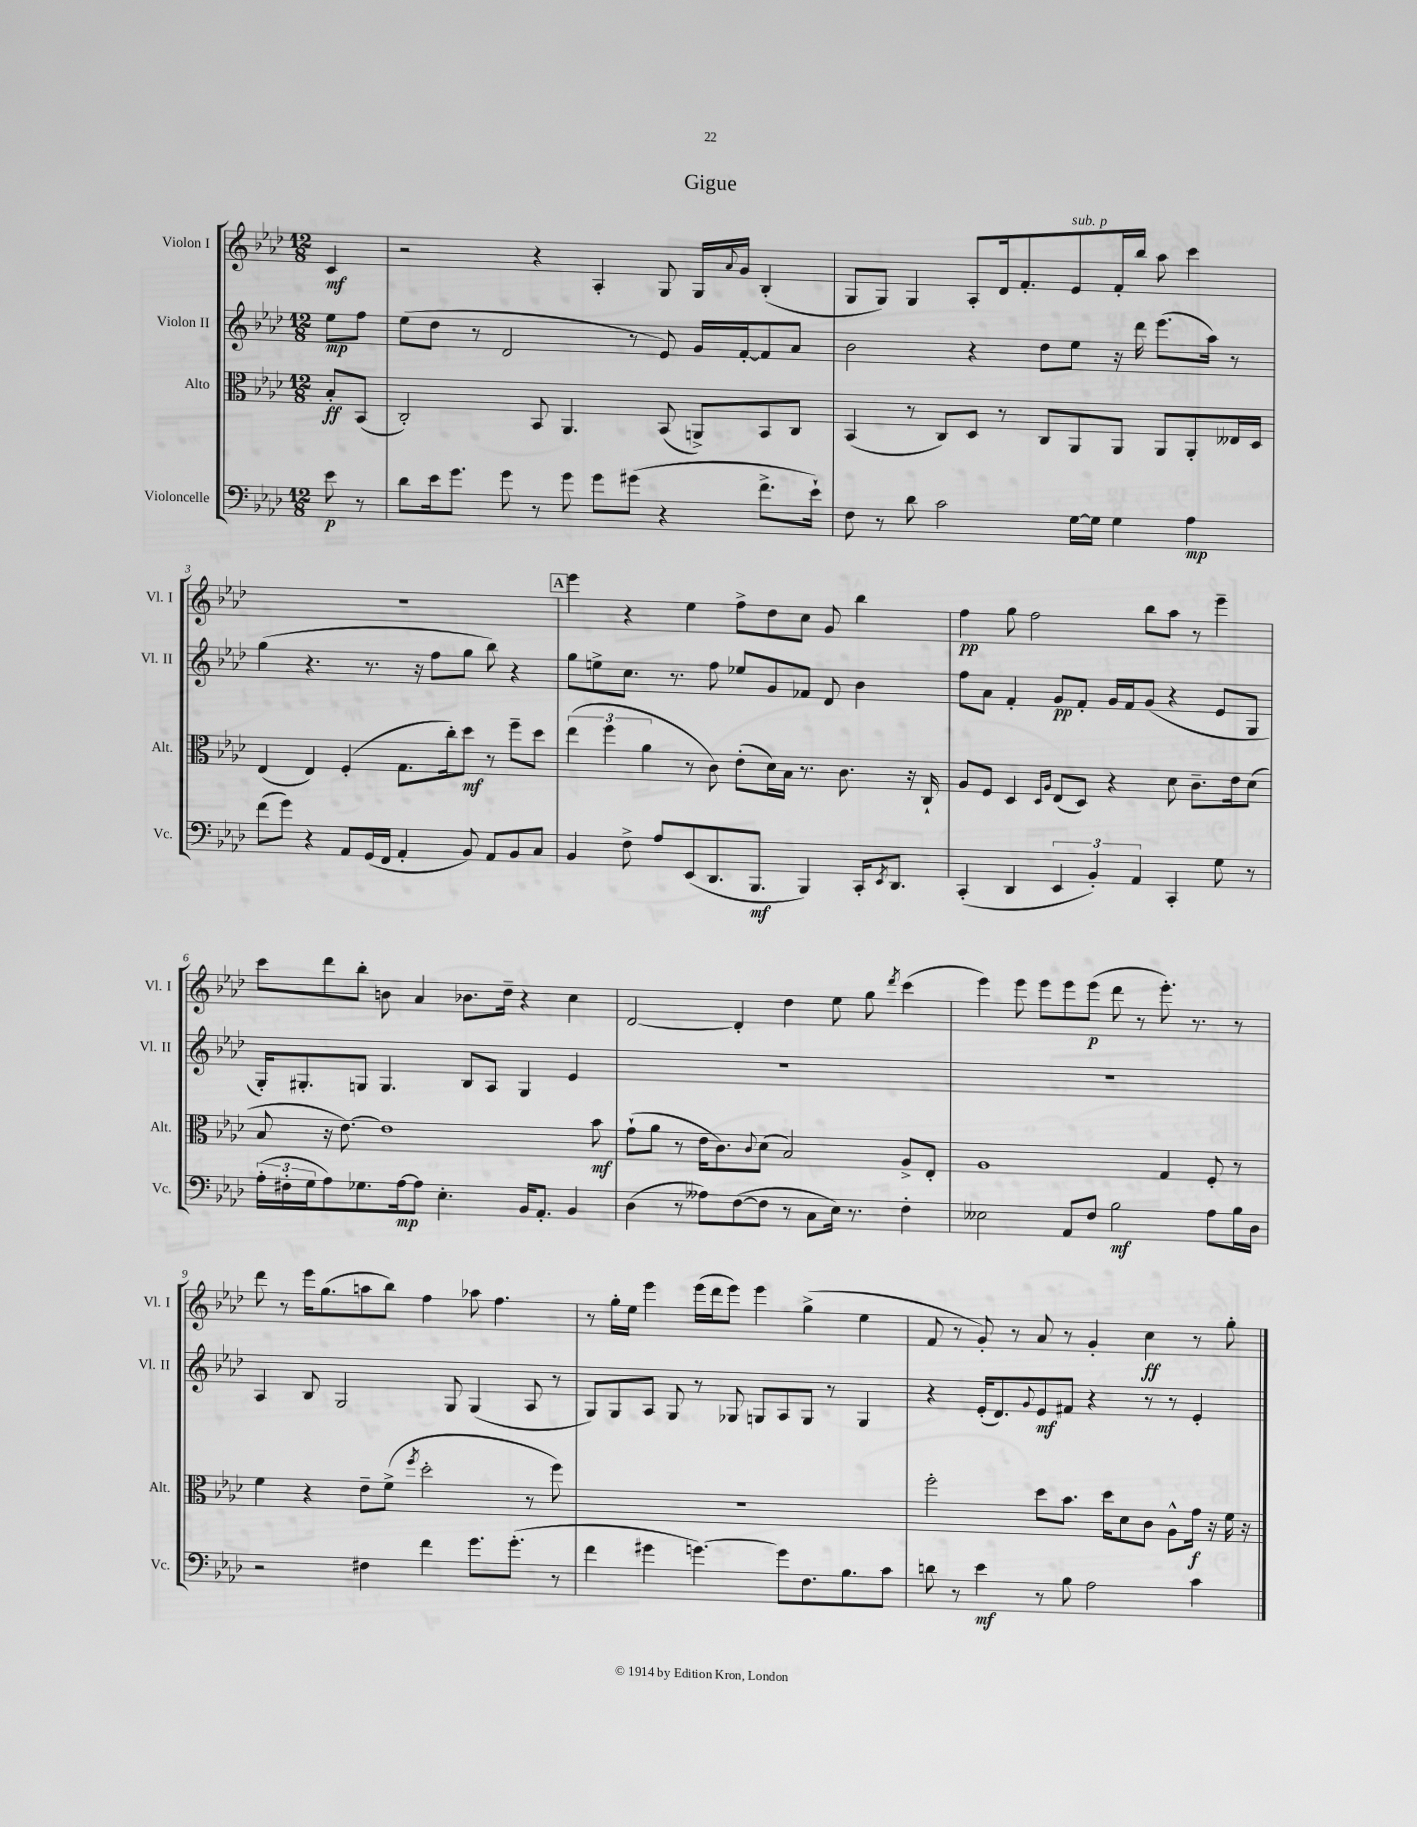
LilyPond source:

\header { title = "Gigue" }
<<
\new StaffGroup <<
\new Staff = "s0" \with { instrumentName = "Violon I" shortInstrumentName = "Vl. I" } {
    \clef treble \key aes \major \numericTimeSignature \time 12/8 \partial 4
    c'4\mf |
    r2 r4 aes4-. g8 g16 \appoggiatura { aes'8 } g'16 bes4-.( |
    g8 g8) g4 aes8-. des'16 f'8.-. ees'8^\markup { \italic "sub. p" } f'16-. bes''16 aes''8 c'''4 |
    R1. |
    \mark \markup { \box "A" } ees'''4 r4 ees''4 f''8-> des''8 c''8 g'8 bes''4 |
    f''4\pp g''8 f''2 bes''8 aes''8 r8 ees'''4-- |
    c'''8 des'''8 bes''8-. b'8 aes'4 bes'8. des''16-- r4 c''4 |
    des'2~ des'4-. des''4 ees''8 g''8 \acciaccatura { des'''8 } c'''4( |
    ees'''4) ees'''8 ees'''8 ees'''8 ees'''8\p( des'''8 r8 ees'''8.-.) r8. r8 |
    des'''8 r8 ees'''16 g''8.( a''8 bes''8) f''4 aes''8 f''4. |
    r8 g''16-. ees''16 ees'''4 ees'''16( des'''16 ees'''8) ees'''4 g''4->( ees''4 |
    f'8 r8 g'8-.) r8 aes'8 r8 g'4-. c''4\ff r8 g''8-. \bar "|." |
}
\new Staff = "s1" \with { instrumentName = "Violon II" shortInstrumentName = "Vl. II" } {
    \clef treble \key aes \major \numericTimeSignature \time 12/8 \partial 4
    ees''8\mp f''8 |
    ees''8( des''8 r8 des'2 r8 ees'8) g'16 f'16~-. f'8 aes'8 |
    bes'2 r4 des''8 ees''8 r16 des'''16 ees'''8.( aes''16) r8 |
    g''4( r4. r8. r16 f''8 g''8 bes''8) r4 |
    \mark \markup { \box "A" } g''8 e''8-> c''8. r8. f''8 ees''8 g'8 fes'8 des'8 bes'4 |
    f''8 aes'8 f'4-. g'8\pp f'8-. g'16 f'16 g'8( r4 ees'8 g8 |
    g16-.) gis8.-. g8 g4. bes8 aes8 g4 ees'4 |
    R1. |
    R1. |
    aes4 bes8 g2 g8 g4( aes8 r8 |
    g8) g8 aes8 g8 r8 ges8 g8 aes8 g8 r8 g4 |
    r4 ees'16-.( des'8.) \appoggiatura { g'8 } ees'8\mf fis'8 r4 r8 r8 ees'4-. \bar "|." |
}
\new Staff = "s2" \with { instrumentName = "Alto" shortInstrumentName = "Alt." } {
    \clef alto \key aes \major \numericTimeSignature \time 12/8 \partial 4
    bes8-.\ff bes,8( |
    c2-.) bes,8 aes,4. bes,8( a,8->) bes,8 c8 |
    bes,4( r8 c8) des8 r8 c8 aes,8 aes,8 aes,8 aes,8-. eeses16 des16 |
    ees4( ees4) f4-.( g8. c''16-.) des''8\mf r8 f''8-- des''8 |
    \mark \markup { \box "A" } \tuplet 3/2 { ees''4( f''4 aes'4 } r8 c'8) ees'8-.( des'16) bes16 r8. c'8. r16 c16-! |
    aes8 f8 des4 \grace { des16 aes16 } ees8( des8) r4 des'8 c'8.-- ees'16 des'8( |
    bes8 r16 ees'8.~) ees'1 bes'8\mf |
    g'8-!( aes'8 r8 ees'16 c'8.) \appoggiatura { c'8 } des'8( bes2) aes8-> ees8-. |
    aes1 g4 f8-. r8 |
    f'4 r4 ees'8-- f'8->( \acciaccatura { f''8 } des''2-. r8 f''8) |
    R1. |
    f''2-. des''8 bes'8. des''16 des'8 c'8 aes8-^ g'16\f r16 f'16 r16 \bar "|." |
}
\new Staff = "s3" \with { instrumentName = "Violoncelle" shortInstrumentName = "Vc." } {
    \clef bass \key aes \major \numericTimeSignature \time 12/8 \partial 4
    ees'8\p r8 |
    des'8 ees'16 g'8. g'8 r8 g'8 g'8 gis'8( r4 f'8.-> ees'16-!) |
    f8 r8 des'8 c'2 g16~ g16 g4 aes4\mp |
    f'8( g'8) r4 aes,8 g,16( f,16 aes,4-. bes,8) aes,8 bes,8 c8 |
    \mark \markup { \box "A" } bes,4 f8-> aes8 ees,8( des,8. bes,,8.\mf bes,,4) c,16-. \acciaccatura { ees,8 } des,8. |
    c,4-.( des,4 \tuplet 3/2 { ees,4 bes,4-.) aes,4 } c,4-. g8 r8 |
    \tuplet 3/2 { aes16-.( fis16-. g16 } aes8) ges8. aes16~\mp aes8 ees4.-. bes,16 aes,8.-. bes,4 |
    des4( r8 aeses8) f8~( f8 r8 c8 ees16) r8. f4-. |
    eeses2 aes,8 f8 bes2\mf aes8 bes16 des16 |
    r2 fis4 f'4 g'8. g'8.-.( r8 |
    f'4 gis'4 g'4.~) g'8 f8. bes8. c'8 |
    d'8 r8 ees'4\mf r8 bes8 aes2 c'4 \bar "|." |
}
>>
>>
